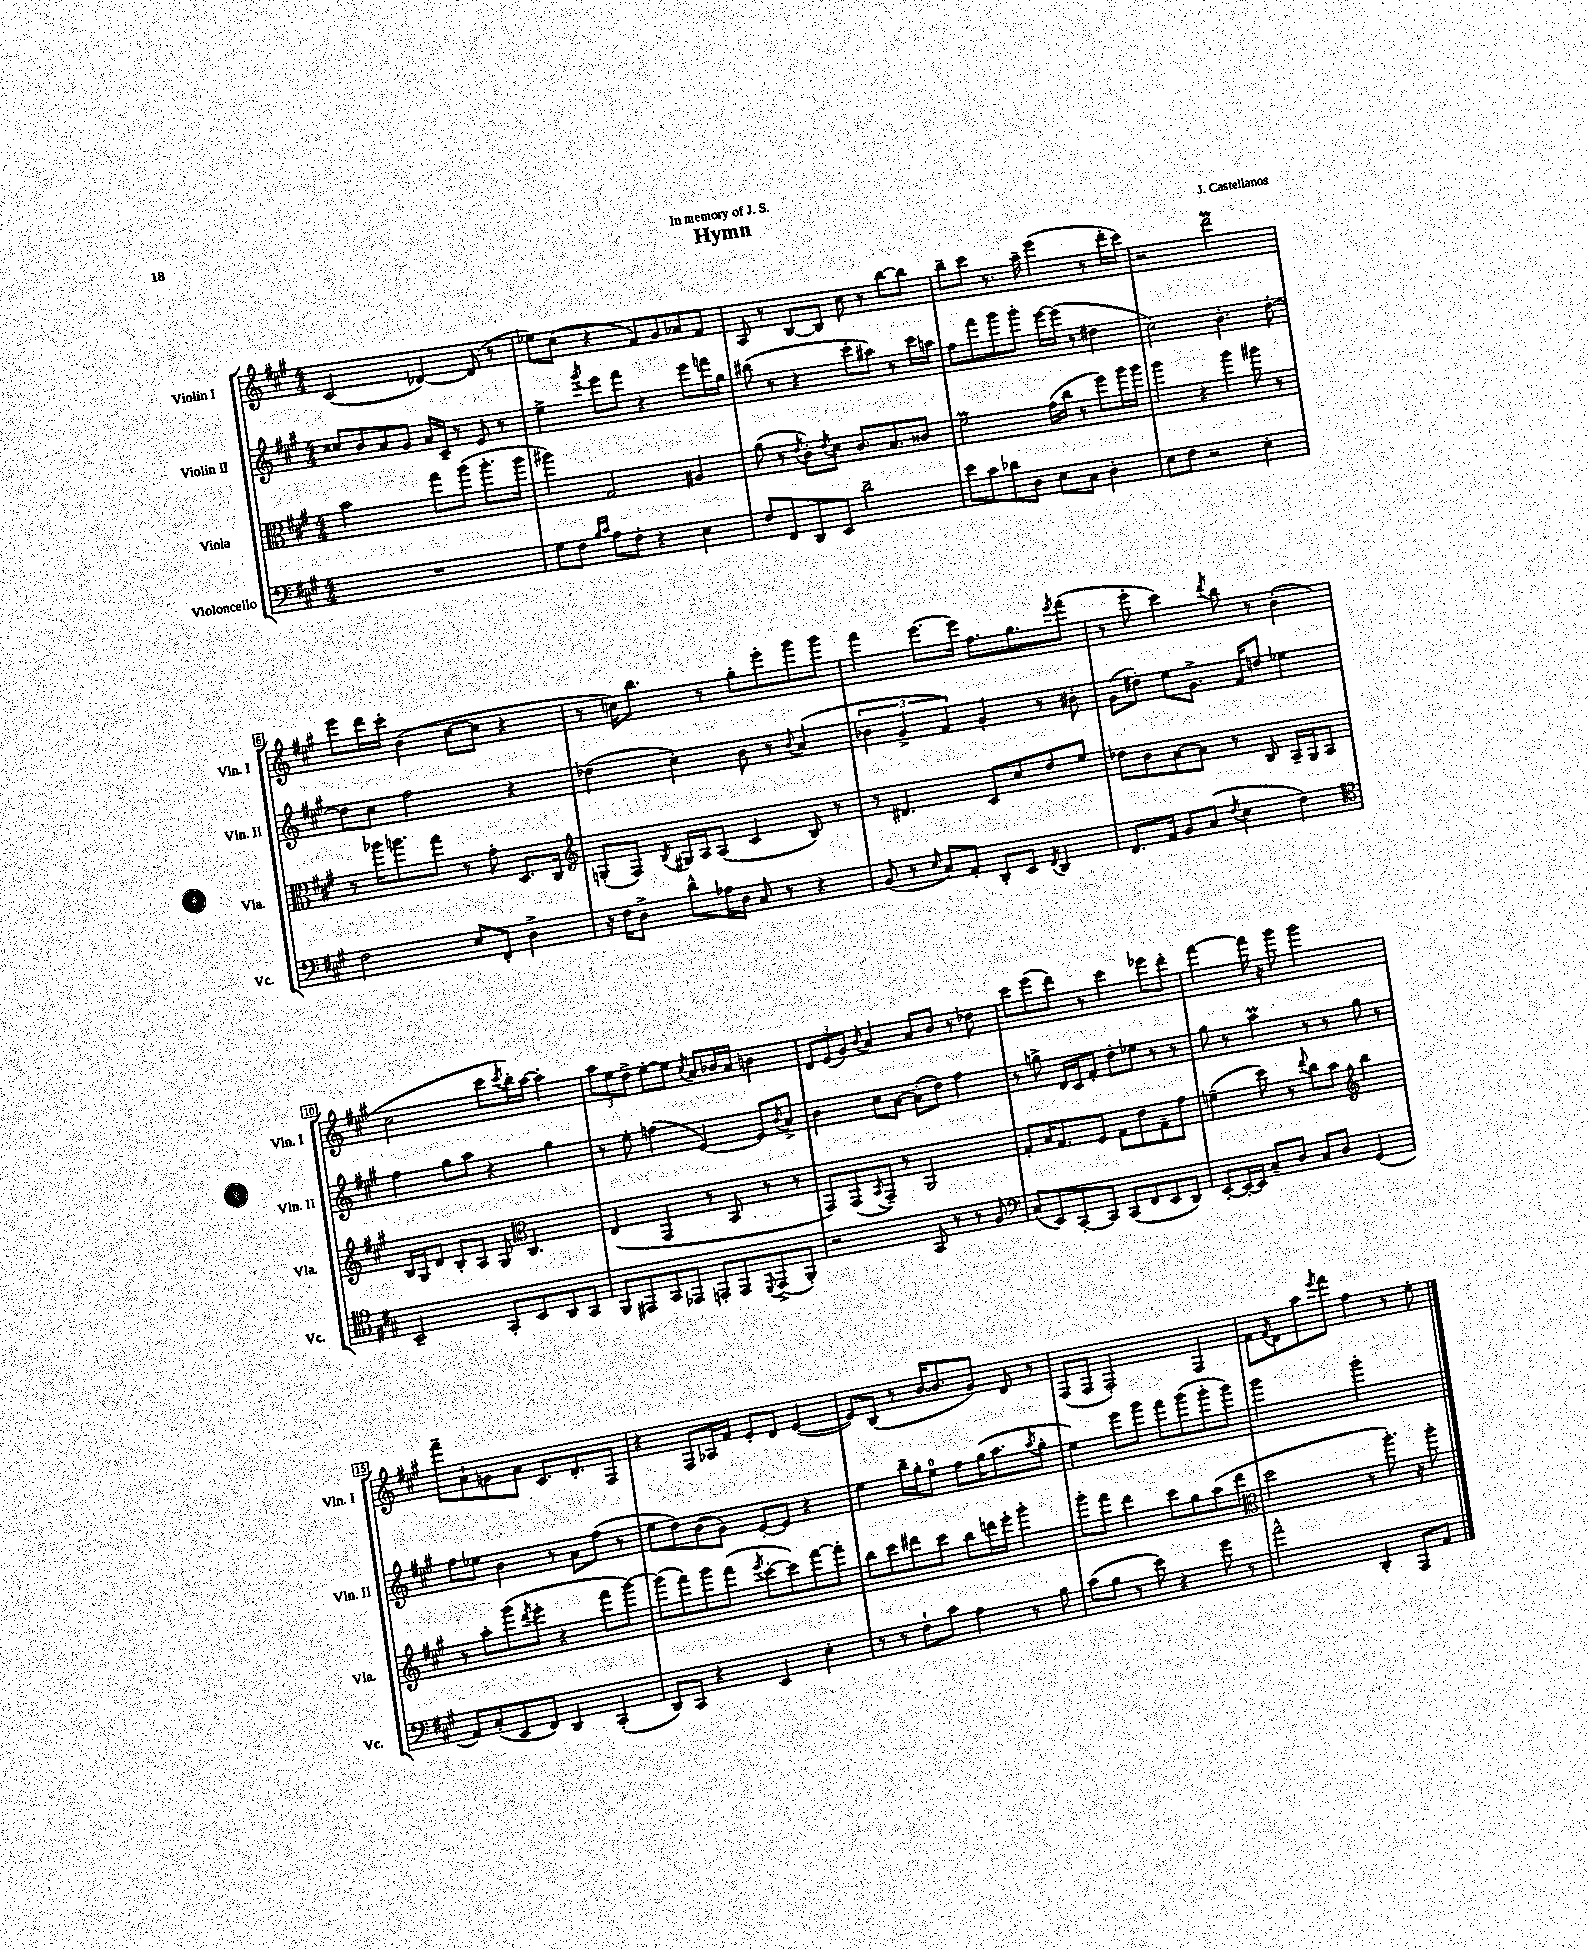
\header { title = "Hymn" composer = "J. Castellanos" dedication = "In memory of J. S." }
<<
\new StaffGroup <<
\new Staff = "s0" \with { instrumentName = "Violin I" shortInstrumentName = "Vln. I" } {
    \clef treble \key a \major \numericTimeSignature \time 4/4
    cis'2( des'4~) des'8( r8 |
    ees''8) cis''8( r4 fis'8) gis'8 aes'8 fis'8 |
    a8 r8 b8~ b8 cis''8 r8 b''8~ b''8 |
    b''8-- cis'''8 r8. a''16-- e'''4( r8 d'''16-. cis'''16) |
    r2 d'''2\prall |
    e'''8 d'''16 cis'''16-. b'4( cis''8~ cis''8 r4 |
    r8 c''16) b''8. r8 gis''8-. e'''8-. gis'''8 gis'''8 |
    fis'''4 e'''8.~ e'''16 fis''8. gis''8. \acciaccatura { e'''8 } fis'''8( |
    r8 e'''8-. cis'''4) \acciaccatura { d'''8 } b''8 r8 b'4-.( |
    cis''2 cis'''8 \acciaccatura { cis'''8 } b''16-.) a''16~ a''4-. |
    \tuplet 3/2 { a''8 e''8 d''8-> } e''8~-. e''8 \acciaccatura { cis''8 } a'8 bes'16 a'16 b'4 |
    \tuplet 3/2 { d'8 e'8( gis'8) } \acciaccatura { b'8 } a'4 a'8 b'8 r8 des''8 |
    cis'''8 e'''8( d'''8) r8 cis'''4 ees'''8 d'''8-. |
    fis'''4~ fis'''16 r16 gis'''8 gis'''2 |
    fis'''8-- a'8-! g'8 a'8 cis'8. d'8.-. fis8 |
    r4 fis8 aes16 fis'16 e'8-. d'8 e'4~( |
    e'8) b8( r8 b'16~ b'8. gis'8) d'8 r8 |
    fis8( fis8 fis2-.) fis4 |
    fis'8 \acciaccatura { fis'8 } d'8 a''8 \acciaccatura { e'''8 } fis'''8 fis''4 r8 e''8-. \bar "|." |
}
\new Staff = "s1" \with { instrumentName = "Violin II" shortInstrumentName = "Vln. II" } {
    \clef treble \key a \major \numericTimeSignature \time 4/4
    cisis''8 b'8 a'8 gis'8 a'16 cis'16-- r8 e'8 r8 |
    e''4-> \acciaccatura { gis'''8 } e'''8 fis'''8 r4 e'''8 f'''16 gis''16 |
    bis''8( r8 r4 cis'''8-. ais''8) r8 cis'''16 a''16 |
    fis''8 fis'''8 gis'''8 gis'''8-. e'''16~ e'''16( r8 dis''4 |
    cis''2) b'4.-. d''8~-. |
    d''8 cis''8 fis''2 r4 |
    des''4( cis''4-.) b'8 r8 \appoggiatura { b'8 } a'4( |
    \tuplet 3/2 { bes'4 gis'4-> fis'4) } gis'4-. r8 bis'8-. |
    gis'8( dis''8-.) e''8 gis'8.-> fis'16 d''8 ees''4 |
    fis''4 gis''8 a''8 r4 gis''4 |
    r8 e''8-. f''4( e'4~) e'8 \acciaccatura { b'8 } a'8-> |
    b'4 cis''8 a'8~ a'8-.( d''8) fis''4 |
    r8 g''8-> d'16 cis'16 fis'8-. d''8-. ees''8 r8 r8 |
    gis''8 r8 a''4\prall r8 r8 gis''8 r8 |
    fis''8 ees''8 b'4 r8 a'8 fis''8( r8 |
    e''8 d''8) b'8( gis'8) e'8~-. e'8 r4 |
    e''4 b''16-- gis''16-. e''8-0 fis''8 gis''16( a''8. \acciaccatura { a''8 } gis''8-. |
    e''4) e'''8 gis'''8 fis'''8 gis'''8( gis'''8-. gis'''8) |
    gis'''2 gis'''2-. \bar "|." |
}
\new Staff = "s2" \with { instrumentName = "Viola" shortInstrumentName = "Vla." } {
    \clef alto \key a \major \numericTimeSignature \time 4/4
    b'2 gis''8 a''8( a''8.-. a''16 |
    ais''4) gis2 ais4 |
    a'8( r8 \acciaccatura { e'8 } cis'8-.) \acciaccatura { e'8 } d'8 cis'8. b8. cisis'8 |
    fis'2\prall gis'16( cis''16 r8 fis''8) a''16 a''16 |
    a''4 r4 a''4 ais''8 r8 |
    r8 aes''16 a''8. gis''8 r8 gis'8-. d8. cis16 |
    \clef treble g8-.( fis8) \acciaccatura { b8 } gis16 a16 a8( cis'4 b8) r8 |
    r8 dis'4. cis'8 cis''8 d''8 e''8 |
    des''8 b'8 a'8~ a'8 r8 b8 a16-- gis16 a8 |
    b16 gis16 d'8 b8-. a8 gis8 \clef alto cis4. |
    e4( gis,4 r8 b,8 r8 r8 |
    gis,8) gis,8( \acciaccatura { b,8 } gis,8--) r8 a,2 |
    gis8-. b16 gis8. fis8 gis8 e'8 gis8-- gis'8 |
    f'4--( d''8) r8 \appoggiatura { e''8 } cis''8 b'8 \clef treble b''4 |
    r8 a''8-. gis'''8( \acciaccatura { d'''8 } e'''8-. r4 fis'''8 gis'''8~) |
    gis'''8( fis'''8) gis'''8 fis'''8( \acciaccatura { e'''8 } cis'''8~-. cis'''8) fis'''8~ fis'''8-. |
    b''8 cis'''8 dis'''8 cis'''8 b''8 d'''16 e'''16-. gis'''4-. |
    gis'''8-. fis'''8 d'''4 cis'''8 gis''8 a''8( d'''8 |
    \clef alto d''2 r8 a''8.-.) r16 a''8-. \bar "|." |
}
\new Staff = "s3" \with { instrumentName = "Violoncello" shortInstrumentName = "Vc." } {
    \clef bass \key a \major \numericTimeSignature \time 4/4
    R1 |
    gis8 fis8 \grace { b16 cis'16 } a8 fis8-. r4 e4 |
    fis8 fis,8 d,8 e,8 d'2-- |
    e'8 cis'8 des'8 d8 e8 cis8 d4-. |
    e8 fis8 r2 e4-. |
    fis2 e8 fis,8-. d4-> |
    r16 fis16 d8-> d'8-^ aes16 d16 cis8 r8 r4 |
    b,8( r8 \grace { e16 } cis8) a,8-. d,8-. e,8 \acciaccatura { fis,8 } d,4 |
    fis,8. a,16 b,8 cis8( \acciaccatura { fis8 } e4 fis4) |
    \clef tenor b,2-- gis,8-. b,8 a,8 gis,8 |
    fis,8 eis,8 gis,8 ees,8 e,8-. e,8 \appoggiatura { d,8 } e,8->( fis,8-.) |
    r2 gis,8 r8 r8 fis8 |
    \clef bass cis8( e,8) cis,8~-. cis,8 cis,8( fis,8 e,8 d,8) |
    e,8~-. e,16~-. e,16 cis8-- d8 cis8 d8 gis,4( |
    a,8) cis8-.( e,8 fis,8) d,4 cis,4-.( |
    d,8) cis,8 r4 e,4 e4-. |
    r8 r8 fis8-! cis'8 a4 r8 b8 |
    cis'8( b8 r8 e'8) r4 gis'8 r8 |
    a'2-^ d,4-. a,,8 a,8 \bar "|." |
}
>>
>>
\layout { \context { \Score \override BarNumber.stencil = #(make-stencil-boxer 0.1 0.3 ly:text-interface::print) } }
